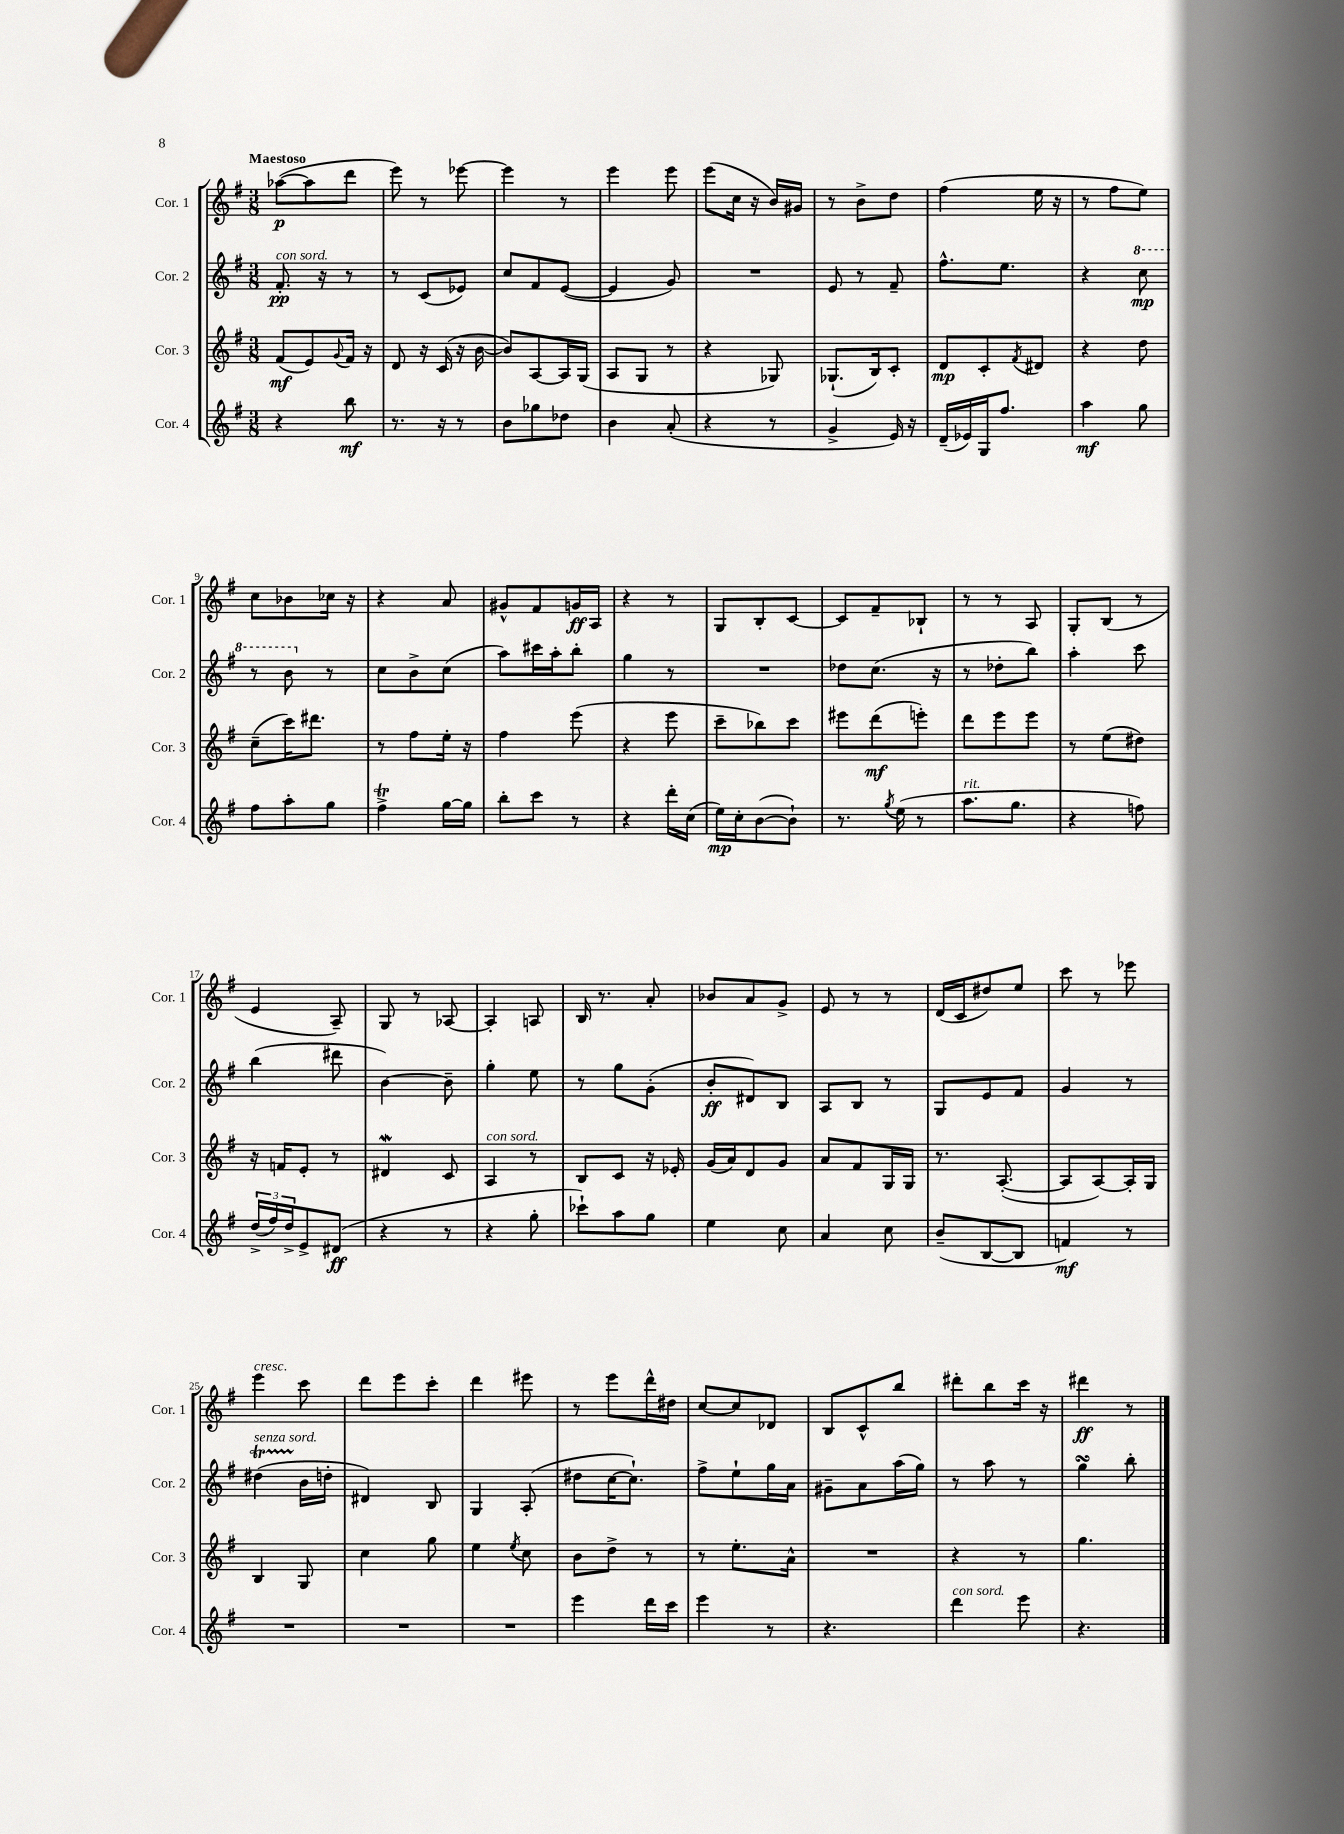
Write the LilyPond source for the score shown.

<<
\new StaffGroup <<
\new Staff = "s0" \with { instrumentName = "Cor. 1" shortInstrumentName = "Cor. 1" } {
    \clef treble \key g \major \numericTimeSignature \time 3/8 \tempo "Maestoso"
    aes''8~\p( aes''8 d'''8 |
    e'''8) r8 ees'''8~ |
    ees'''4 r8 |
    e'''4 e'''8 |
    e'''8( c''16 r16 b'16) gis'16 |
    r8 b'8-> d''8 |
    fis''4( e''16 r16 |
    r8 fis''8 e''8) |
    c''8 bes'8 ces''16 r16 |
    r4 a'8 |
    gis'8-^ fis'8 g'16\ff a16 |
    r4 r8 |
    g8 b8-. c'8~ |
    c'8 fis'8-- bes8-! |
    r8 r8 a8 |
    g8-. b8( r8 |
    e'4 a8--) |
    g8 r8 aes8~ |
    aes4-. a8 |
    b16 r8. a'8-. |
    bes'8 a'8 g'8-> |
    e'8 r8 r8 |
    d'16( c'16 dis''8) e''8 |
    c'''8 r8 ees'''8 |
    e'''4^\markup { \italic "cresc." } c'''8 |
    d'''8 e'''8 c'''8-. |
    d'''4 eis'''8 |
    r8 e'''8 d'''16-^ dis''16 |
    c''8~ c''8 des'8 |
    b8 c'8-^ b''8 |
    dis'''8-. b''8 c'''16 r16 |
    dis'''4\ff r8 \bar "|." |
}
\new Staff = "s1" \with { instrumentName = "Cor. 2" shortInstrumentName = "Cor. 2" } {
    \clef treble \key g \major \numericTimeSignature \time 3/8
    fis'8.-.\pp^\markup { \italic "con sord." } r16 r8 |
    r8 c'8( ees'8) |
    c''8 fis'8 e'8~( |
    e'4 g'8) |
    R4. |
    e'8 r8 fis'8-- |
    fis''8.-^ e''8. |
    r4 \ottava #1 c'''8\mp |
    r8 b''8 \ottava #0 r8 |
    c''8 b'8-> c''8( |
    a''8) cis'''16 a''16-. b''8-. |
    g''4 r8 |
    R4. |
    des''8 c''8.( r16 |
    r8 des''8-. b''8) |
    a''4-. c'''8 |
    b''4( dis'''8 |
    b'4~) b'8-- |
    g''4-. e''8 |
    r8 g''8 g'8-.( |
    b'8-.\ff dis'8) b8 |
    a8 b8 r8 |
    g8 e'8 fis'8 |
    g'4 r8 |
    dis''4\startTrillSpan^\markup { \italic "senza sord." }( b'16\stopTrillSpan d''16-. |
    dis'4) b8 |
    g4 a8-.( |
    dis''8 c''16~ c''8.-!) |
    fis''8-> e''8-! g''16 a'16 |
    gis'8-- a'8 a''16( g''16) |
    r8 a''8 r8 |
    g''4\turn b''8-. \bar "|." |
}
\new Staff = "s2" \with { instrumentName = "Cor. 3" shortInstrumentName = "Cor. 3" } {
    \clef treble \key g \major \numericTimeSignature \time 3/8
    fis'8\mf( e'8) \appoggiatura { g'8 } fis'16 r16 |
    d'8 r16 c'16( r16 b'16~ |
    b'8) a8~ a16 g16( |
    a8 g8 r8 |
    r4 ges8) |
    ges8.-!( b16) c'8-. |
    d'8\mp c'8-. \acciaccatura { fis'8 } dis'8 |
    r4 d''8 |
    c''8--( c'''16) dis'''8. |
    r8 fis''8 e''16-. r16 |
    fis''4 e'''8( |
    r4 e'''8 |
    c'''8-- bes''8) c'''8 |
    eis'''8 d'''8\mf( e'''8-.) |
    d'''8 e'''8 e'''8 |
    r8 e''8( dis''8) |
    r16 f'16 e'8-. r8 |
    dis'4\mordent c'8 |
    a4^\markup { \italic "con sord." } r8 |
    b8 c'8 r16 ees'16-. |
    g'16( a'16) d'8 g'8 |
    a'8 fis'8 g16 g16 |
    r8. a8.~-.( |
    a8 a8~) a16-. g16 |
    b4 g8 |
    c''4 g''8 |
    e''4 \acciaccatura { e''8 } c''8 |
    b'8 d''8-> r8 |
    r8 e''8.-. a'16-^ |
    R4. |
    r4 r8 |
    g''4. \bar "|." |
}
\new Staff = "s3" \with { instrumentName = "Cor. 4" shortInstrumentName = "Cor. 4" } {
    \clef treble \key g \major \numericTimeSignature \time 3/8
    r4 b''8\mf |
    r8. r16 r8 |
    b'8 ges''8 des''8 |
    b'4 a'8-.( |
    r4 r8 |
    g'4-> e'16) r16 |
    d'16--( ees'16) g16 fis''8. |
    a''4\mf g''8 |
    fis''8 a''8-. g''8 |
    fis''4->\trill g''16~ g''16 |
    b''8-. c'''8 r8 |
    r4 d'''16-. c''16( |
    e''16\mp) c''16-. b'8~( b'8-!) |
    r8. \acciaccatura { g''8 } e''16( r8 |
    a''8.^\markup { \italic "rit." } g''8. |
    r4 f''8) |
    \tuplet 3/2 { d''16->( fis''16) d''16-> } e'8-> dis'8\ff( |
    r4 r8 |
    r4 g''8-. |
    ces'''8-!) a''8 g''8 |
    e''4 c''8 |
    a'4 c''8 |
    b'8--( b8~ b8 |
    f'4\mf) r8 |
    R4. |
    R4. |
    R4. |
    e'''4 d'''16 c'''16 |
    e'''4 r8 |
    r4. |
    d'''4^\markup { \italic "con sord." } e'''8 |
    r4. \bar "|." |
}
>>
>>
